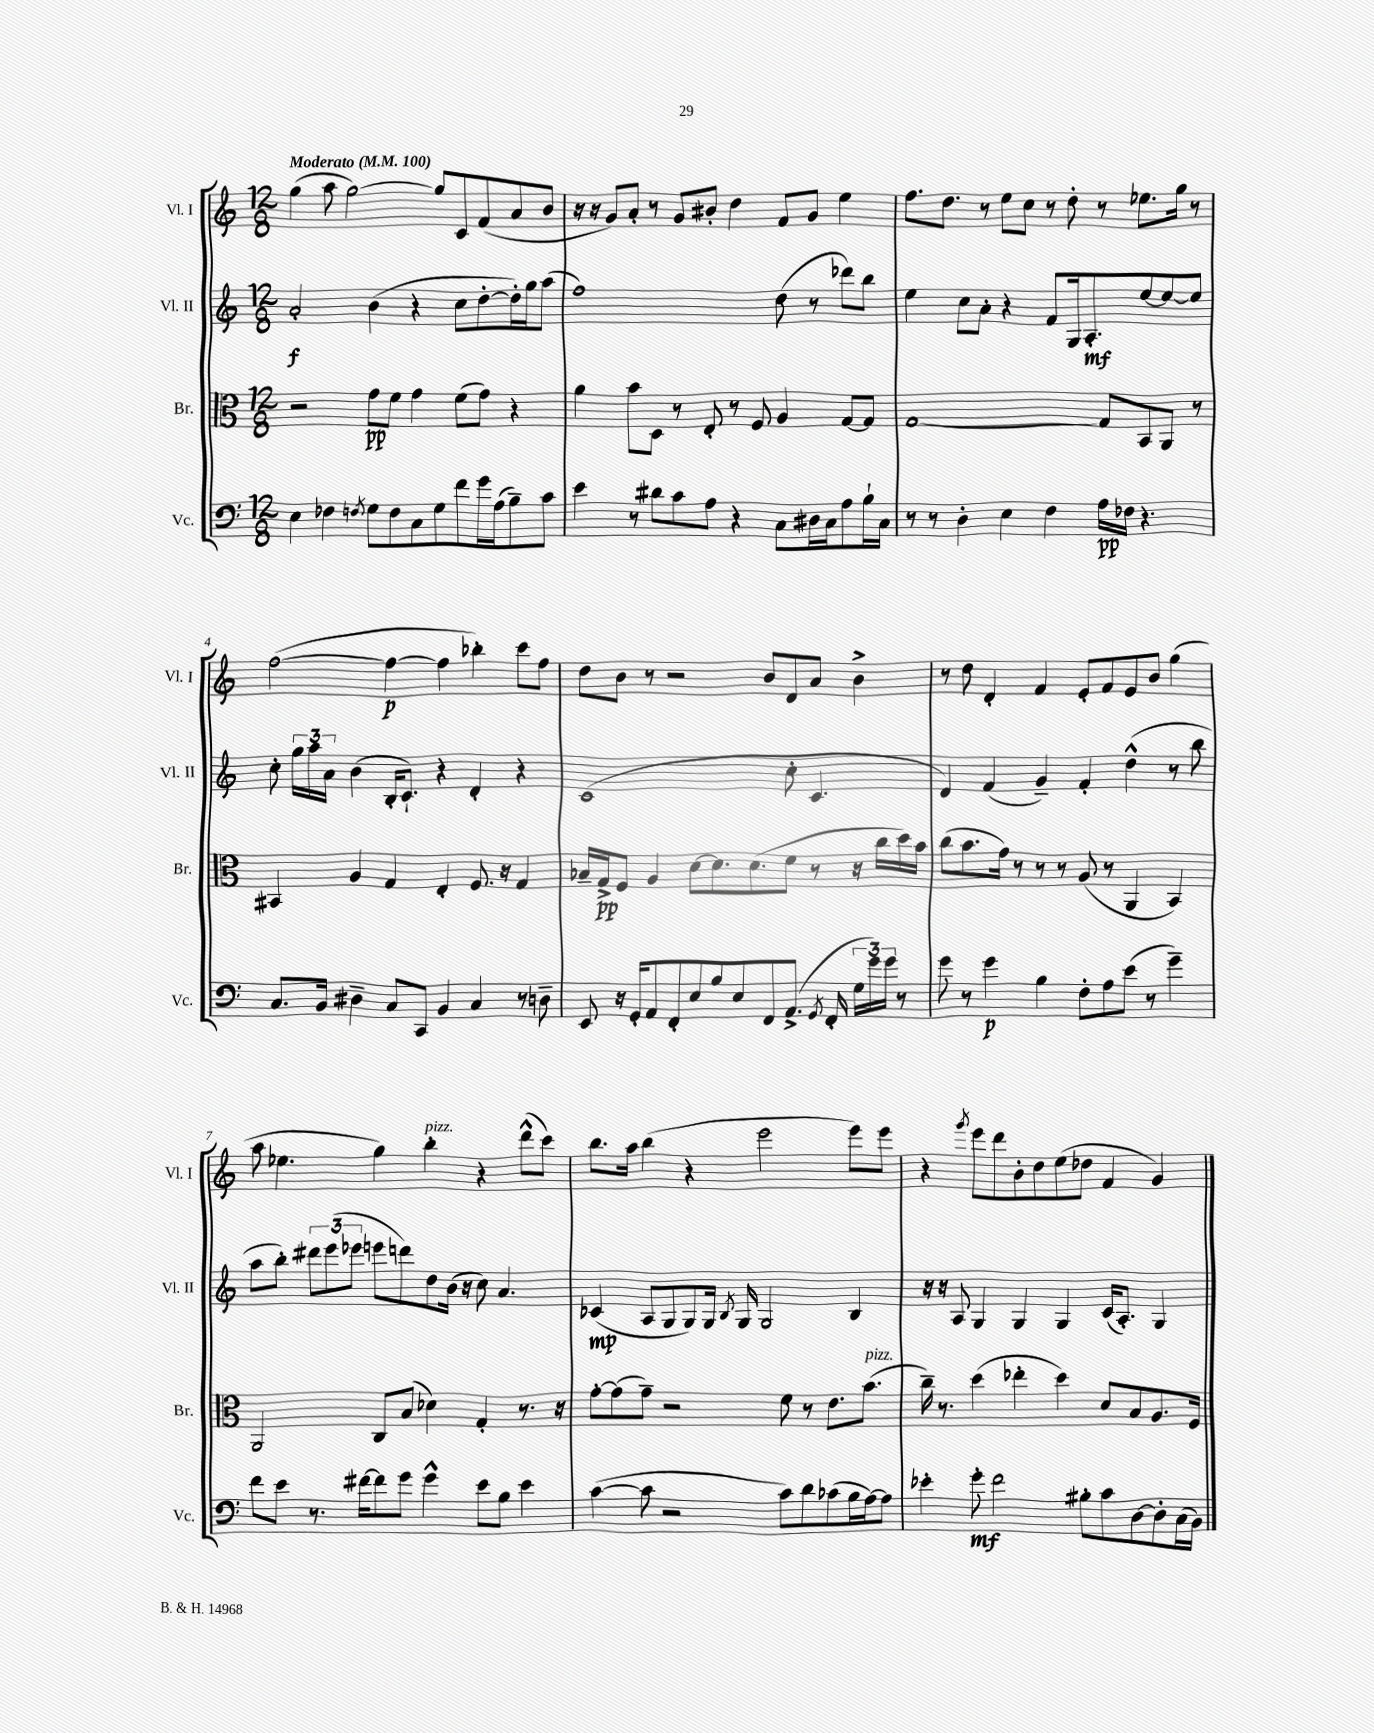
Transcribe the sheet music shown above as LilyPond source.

<<
\new StaffGroup <<
\new Staff = "s0" \with { instrumentName = "Vl. I" shortInstrumentName = "Vl. I" } {
    \clef treble \key c \major \numericTimeSignature \time 12/8 \tempo "Moderato" 4 = 100
    \autoBeamOff g''4( a''8 g''2~) g''8[ c'8 f'8( a'8 b'8] |
    r16 r16 g'8[) a'8]-. r8 g'8[ bis'8]-. d''4 f'8[ g'8] e''4 |
    f''8.[ d''8.] r8 e''8[ c''8] r8 d''8-. r8 ees''8.[ g''16] r8 |
    f''2~( f''4~\p f''4 bes''4-.) c'''8[ f''8] |
    d''8[ b'8] r8 r2 b'8[ d'8 a'8] b'4-> |
    r8 d''8 d'4-. f'4 e'8[-. f'8 e'8 b'8] g''4( |
    a''8 ees''4. g''4) b''4-.^\markup { \italic "pizz." } r4 d'''8[-^( c'''8]) |
    b''8.[ a''16] b''4( r4 e'''2 e'''8[) e'''8] |
    r4 \acciaccatura { g'''8 } e'''8[ d'''8 b'8-. d''8 e''8( des''8] f'4 g'4) \bar "|." |
}
\new Staff = "s1" \with { instrumentName = "Vl. II" shortInstrumentName = "Vl. II" } {
    \clef treble \key c \major \numericTimeSignature \time 12/8
    \autoBeamOff a'2-.\f b'4( r4 c''8[ d''8~-. d''16-.) g''16 a''8]( |
    f''1) d''8( r8 des'''8[) b''8] |
    e''4 c''8[ a'8]-. r4 f'8[ g16 a8.-.\mf e''8~ e''8~ e''8] |
    c''8-. \tuplet 3/2 { g''16[ a''16 a'16] } b'4( b16[-. c'8.]-!) r4 d'4-. r4 |
    c'1( c''8-. c'4. |
    d'4) f'4( g'4--) f'4-. d''4-^( r8 b''8 |
    a''8[ b''8]-.) \tuplet 3/2 { dis'''8[ e'''8( ees'''8] } e'''8[ d'''8) d''8 b'16]( r16 c''8) a'4. |
    ces'4\mp( a8[ g8 g8) g16] \acciaccatura { b8 } g16 g2 b4 |
    r16 r16 a8 g4 g4 g4 c'16[( a8.]-.) g4 \bar "|." |
}
\new Staff = "s2" \with { instrumentName = "Br." shortInstrumentName = "Br." } {
    \clef alto \key c \major \numericTimeSignature \time 12/8
    \autoBeamOff r2 g'8[\pp f'8] g'4 f'8[( g'8]) r4 |
    a'4 b'8[ d8] r8 e8-. r8 f8 a4 g8[~ g8] |
    g1~ g8[ b,8 a,8] r8 |
    bis,4 a4 g4 e4-. f8. r16 g4 |
    bes16[-- g16->\pp f8] a4 d'8[~ d'8. d'8.( f'8] r8 r16 c''16[ d''16) b'16] |
    c''8[( b'8. g'16]) r8 r8 r8 a8( r8 a,4 b,4) |
    a,2 c8[ b8]( des'4) g4-. r8. r16 |
    g'8[~-. g'8( g'8]--) r2 f'8 r8 e'8.[ b'8.]^\markup { \italic "pizz." }( |
    c''16--) r8. d''4( ees''4-. d''4) d'8[ b8 a8. f16] \bar "|." |
}
\new Staff = "s3" \with { instrumentName = "Vc." shortInstrumentName = "Vc." } {
    \clef bass \key c \major \numericTimeSignature \time 12/8
    \autoBeamOff e4 fes4 \acciaccatura { f8 } g8[ f8 c8 g8 f'8 g'16 a16( b8--) c'8] |
    e'4 r8 dis'8[ c'8 a8] r4 c8[ dis16 c16 a8 b16-! c16] |
    r8 r8 d4-. e4 f4 a16[\pp fes16] r4. |
    c8.[ b,16] dis4-- c8[ c,8] b,4 c4 r8 d8-- |
    e,8 r16 g,16[-. a,8 f,8-. e8 b8 e8 f,8 a,8.]->( \acciaccatura { g,8 } f,16-. \tuplet 3/2 { g16[ g'16) g'16] } r8 |
    g'8 r8 g'4\p b4 f8[-. a8 e'8]( r8 g'4--) |
    f'8[ e'8] r8. fis'16[~ fis'8 g'8] g'4-^ e'8[ b8] e'4 |
    c'4~( c'8 r2 c'8[) d'8 ces'8( b16 a16~) a8] |
    ees'4-. g'8-.\mf f'2 bis8[-. c'8 d8~ d8-. c16( b,16]) \bar "|." |
}
>>
>>
